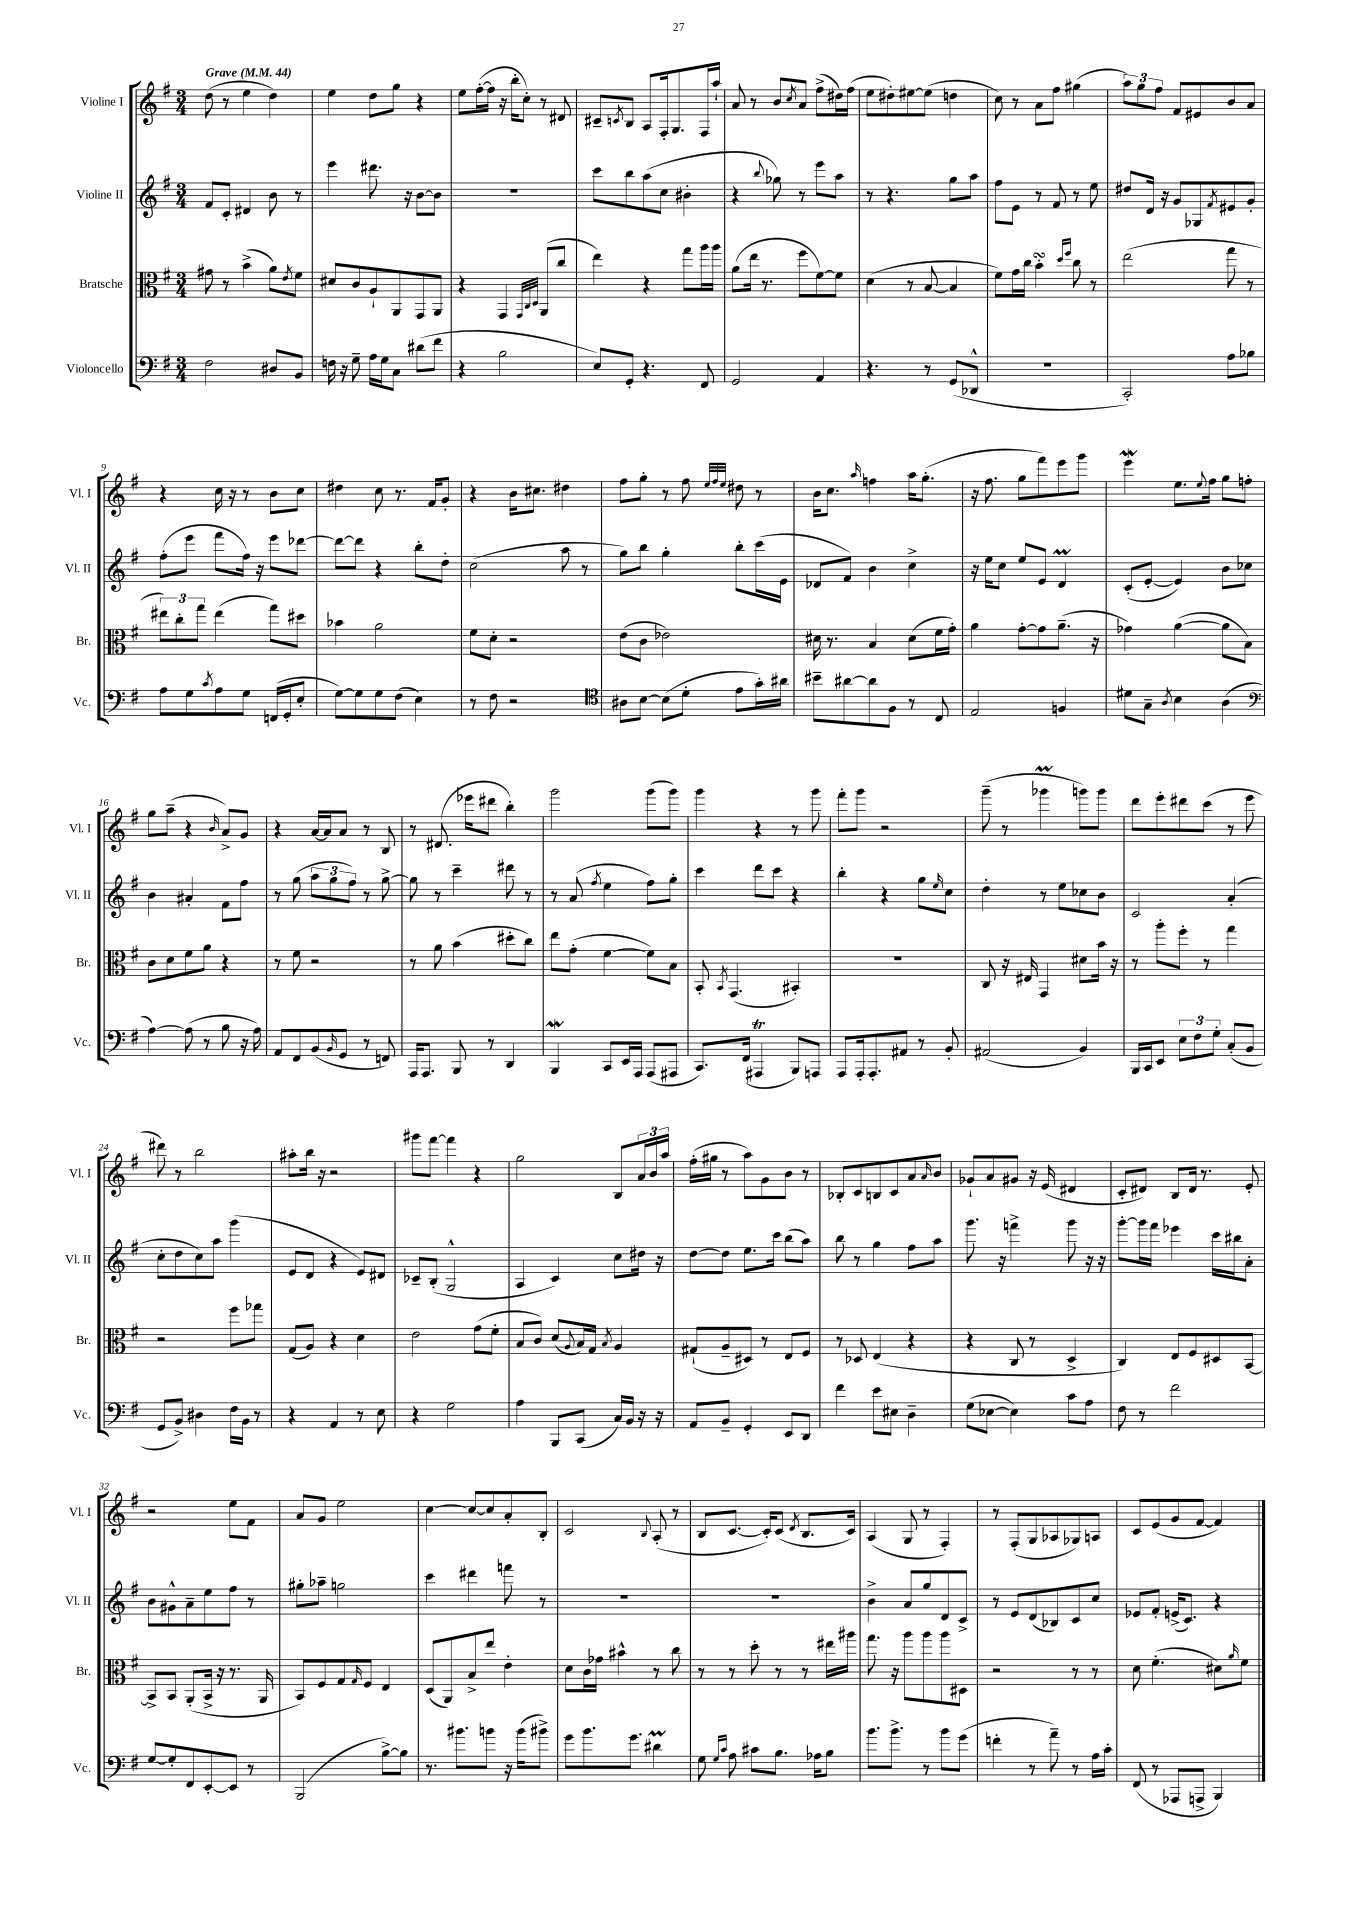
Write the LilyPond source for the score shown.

<<
\new StaffGroup <<
\new Staff = "s0" \with { instrumentName = "Violine I" shortInstrumentName = "Vl. I" } {
    \clef treble \key g \major \numericTimeSignature \time 3/4 \tempo "Grave" 4 = 44
    d''8( r8 e''4 d''4) |
    e''4 d''8 g''8 r4 |
    e''8 fis''16~-.( fis''16 r16 b''16-. c''8-.) r8 dis'8 |
    cis'8-- \acciaccatura { c'8 } b8 a8 fis16-. g8. fis16 a''16-! |
    a'8 r8 b'8 \acciaccatura { c''8 } a'8 fis''8->( dis''16) fis''16( |
    e''8 dis''8-.) eis''8~ eis''8( d''4 |
    c''8) r8 a'8 fis''8 gis''4( |
    \tuplet 3/2 { a''8) g''8 fis''8 } fis'8 eis'8 b'8 a'8 |
    r4 c''16 r16 r8 b'8 c''8 |
    dis''4 c''8 r8. fis'16 g'8-. |
    r4 b'16 cis''8. dis''4 |
    fis''8 g''8-. r8 fis''8 \grace { e''32 fis''32 e''32 } dis''8 r8 |
    b'16 c''8. \grace { a''16 } f''4 a''16 g''8.-.( |
    r16 fis''8. g''8 fis'''8) e'''8 g'''8 |
    e'''4\mordent e''8. \appoggiatura { e''8 } fis''16 g''8 f''8-. |
    g''8 a''8--( r4 \grace { b'16 } a'8->) g'8 |
    r4 a'16~ a'16 a'8 r8 b8 |
    r8 dis'8.( ees'''16 dis'''8 b''4-.) |
    g'''2 g'''8( g'''8) |
    g'''4 r4 r8 g'''8 |
    fis'''8-. g'''8 r2 |
    g'''8--( r8 ges'''4\prall g'''8) g'''8 |
    d'''8 e'''8-. dis'''8 c'''8( r8 e'''8 |
    dis'''8) r8 b''2 |
    ais''8-. b''16 r16 r2 |
    gis'''8 fis'''8~ fis'''4 r4 |
    g''2 b8 \tuplet 3/2 { a'16 b'16 a''16 } |
    fis''16-.( gis''16 r8 a''8) g'8 b'8 r8 |
    bes8-. c'8 b8 c'8 a'8 \grace { a'16 } b'8 |
    ges'8-! a'8 gis'8 r16 e'16( dis'4 |
    c'8-. dis'8) b8 dis'16 r8. e'8-. |
    r2 e''8 fis'8 |
    a'8 g'8 e''2 |
    c''4~ c''8~ c''8 a'8-. b8-. |
    c'2 \appoggiatura { b8 } a8-.( r8 |
    b8 c'8.~ c'16-.) c'8( \acciaccatura { d'8 } b8. c'16) |
    a4( g8 r8 fis4-.) |
    r8 fis8-.( g8 aes8 ges8) a8 |
    c'8 e'8( g'8 fis'8~ fis'4) \bar "|." |
}
\new Staff = "s1" \with { instrumentName = "Violine II" shortInstrumentName = "Vl. II" } {
    \clef treble \key g \major \numericTimeSignature \time 3/4
    fis'8 c'8-. dis'4 b'8 r8 |
    e'''4 dis'''8. r16 b'8~ b'8 |
    R2. |
    c'''8 b''8 a''8( c''8 bis'4-. |
    r4 \appoggiatura { b''8 } ges''8) r8 e'''8 a''8 |
    r8 r4. g''8 a''8 |
    fis''8 e'8 r8 fis'8 r8 e''8 |
    dis''8 d'16 r16 g'8 ges8 \acciaccatura { fis'8 } eis'8 g'8-. |
    fis''8-.( e'''8 fis'''8 fis''16) r16 e'''8 des'''8~ |
    des'''8~ des'''8 r4 b''8-. d''8-. |
    c''2( a''8 r8 |
    g''8) b''8 g''4-. b''8-. c'''16( e'16 |
    des'8 fis'8) b'4 c''4-> |
    r16 e''16 c''8 e''8 e'8 d'4\prall |
    c'8-.( e'8~-. e'4) b'8 ces''8 |
    b'4 ais'4-. fis'8 fis''8 |
    r8 g''8( \tuplet 3/2 { a''8 g''8 fis''8) } r8 g''8~-> |
    g''8 r8 c'''4-- dis'''8 r8 |
    r8 a'8( \acciaccatura { fis''8 } e''4 fis''8) g''8-. |
    c'''4 d'''8 c'''8 r4 |
    b''4-. r4 g''8 \grace { e''16 } c''8 |
    d''4-. r8 e''8 ces''8 b'8 |
    c'2 a'4-.( |
    c''8-. d''8 c''8) a''8 g'''4( |
    e'8 d'8 r4 e'8) dis'8 |
    ces'8-- b8-.( g2-^ |
    a4 c'4) c''8 dis''16 r16 |
    d''8~ d''8 e''8. c'''16 b''8( a''8) |
    b''8 r8 g''4 fis''8 a''8 |
    g'''8. r16 f'''4-> g'''8 r16 r16 |
    g'''8~-. g'''16 fis'''16 ees'''4 c'''16 bis''16 a'8-. |
    b'8 gis'8-^ a'8-- e''8 fis''8 r8 |
    gis''8-. aes''8-- g''2 |
    c'''4 dis'''4 f'''8 r8 |
    R2. |
    R2. |
    b'4-> a'8 g''8 d'8 c'8-> |
    r8 e'8 d'8( bes8) c'8 c''8 |
    ees'8 fis'8-. e'16->( c'8.) r4 \bar "|." |
}
\new Staff = "s2" \with { instrumentName = "Bratsche" shortInstrumentName = "Br." } {
    \clef alto \key g \major \numericTimeSignature \time 3/4
    gis'8 r8 b'4->( a'8) \acciaccatura { e'8 } fis'8 |
    dis'8 c'8 a8-! a,8 g,8 a,8 |
    r4 g,4 \grace { g,32 c32 d32 } a,8( c''8 |
    e''4) r4 g''8 a''16 a''16 |
    a'8( e''16 r8. fis''8 fis'8~) fis'8 |
    d'4( r8 b8~ b4 |
    fis'8) g'16 c''16 b'4-.\turn \grace { d''16 fis''16 } c''8 r8 |
    e''2( g''8 r8 |
    \tuplet 3/2 { eis''8) c''8-. g''8 } eis''4( g''8) dis''8 |
    bes'4 a'2 |
    fis'8 d'8-. r2 |
    e'8( c'8 ees'2) |
    dis'16 r8. b4 dis'8( fis'16 g'16-.) |
    a'4 g'8~-. g'8 a'8.--( r16 |
    ges'4) a'4~( a'8 b8) |
    c'8 d'8 fis'8 a'8 r4 |
    r8 fis'8 r2 |
    r8 a'8 b'4( dis''8-. c''8) |
    e''8 g'8-.( fis'4~ fis'8) b8 |
    b,8-. \acciaccatura { b,8 } g,4.( bis,4-.) |
    R2. |
    c8 r16 eis16 g,4 dis'8 b'16 r16 |
    r8 a''8-. fis''8-. r8 g''4 |
    r2 fis''8 ges''8 |
    g8( a8) r4 d'4 |
    e'2 g'8( fis'8-. |
    b8 c'8) d'8( \appoggiatura { a8 } b16) g16 \acciaccatura { b8 } a4 |
    gis8-!( a8-- dis8) r8 e8 fis8 |
    r8 des8 e4( r4 |
    r4 c8 r8 d4-> |
    c4) e8 fis8 dis8 b,8~ |
    b,8-> b,8 a,8-.( b,16-> r16 r8. a,16 |
    b,8) fis8 g8 \grace { g16 } fis8 e4 |
    d8( a,8) b8-> e''8 e'4-. |
    d'8 c'16 ges'16 bis'4-^ r8 c''8 |
    r8 r8 d''8-. r8 r8 eis''16 ais''16 |
    g''8. r16 a''8 a''8 a''8 dis8 |
    r2 r8 r8 |
    d'8 fis'4.-.( dis'8) \grace { a'16 } fis'8 \bar "|." |
}
\new Staff = "s3" \with { instrumentName = "Violoncello" shortInstrumentName = "Vc." } {
    \clef bass \key g \major \numericTimeSignature \time 3/4
    fis2 dis8 b,8 |
    f16 r16 g8-- a16 g16 c8 dis'8( fis'8 |
    r4 b2 |
    e8) g,8-. r4. fis,8 |
    g,2 a,4 |
    r4. r8 g,8( des,8-^ |
    R2. |
    c,2-.) a8 bes8 |
    a8 g8 \acciaccatura { c'8 } a8 g8 f,16( g,16-. e8-. |
    g8~) g8 g8 fis8( e4) |
    r8 fis8 r2 |
    \clef tenor ais8 b8~ b8( d'8-. e'8 g'16-.) ais'16 |
    bis'8-- ais'8~ ais'8 fis8 r8 c8 |
    e2 f4 |
    dis'8 g8-- \acciaccatura { a8 } b4 a4( |
    \clef bass a4~) a8( r8 b8 r16 a16) |
    a,8 fis,8 b,8( \grace { b,16 } g,8 r8 f,8) |
    a,,16 a,,8. b,,8 r8 d,4 |
    b,,4\mordent c,8 e,16 a,,16 a,,8( ais,,8 |
    c,8.) fis,16( ais,,4\trill b,,8) a,,8 |
    a,,8 a,,16-. a,,8.-. ais,8 r8 b,8-. |
    ais,2( b,4) |
    b,,16 c,16 e,8 \tuplet 3/2 { e8 fis8 g8-. } c8-.( b,8 |
    g,8 b,8->) dis4 fis16 b,16 r8 |
    r4 a,4 r8 e8 |
    r4 g2 |
    a4 b,,8 c,8( c16) b,16 r16 r16 |
    a,8 b,8-- g,4-. e,8 d,8 |
    fis'4 e'8 eis8 d4-- |
    g8( ees8~ ees4) c'8 a8 |
    fis8 r8 fis'2 |
    g8~ g8-. fis,8 e,8~-. e,8 r8 |
    b,,2( b8~->) b8 |
    r8. bis'8. b'8 r16 b'16( bis'8->) |
    g'8 b'8. g'8. dis'4\prall |
    g8 \grace { g16 c'16 } a8 cis'8 b8. aes16 b8 |
    b'8. b'8.-> r8 b'8 g'8( |
    f'4-. r8 a'8--) r8 a16 c'16-. |
    fis,8( r8 aes,,8 a,,8-> b,,4) \bar "|." |
}
>>
>>
